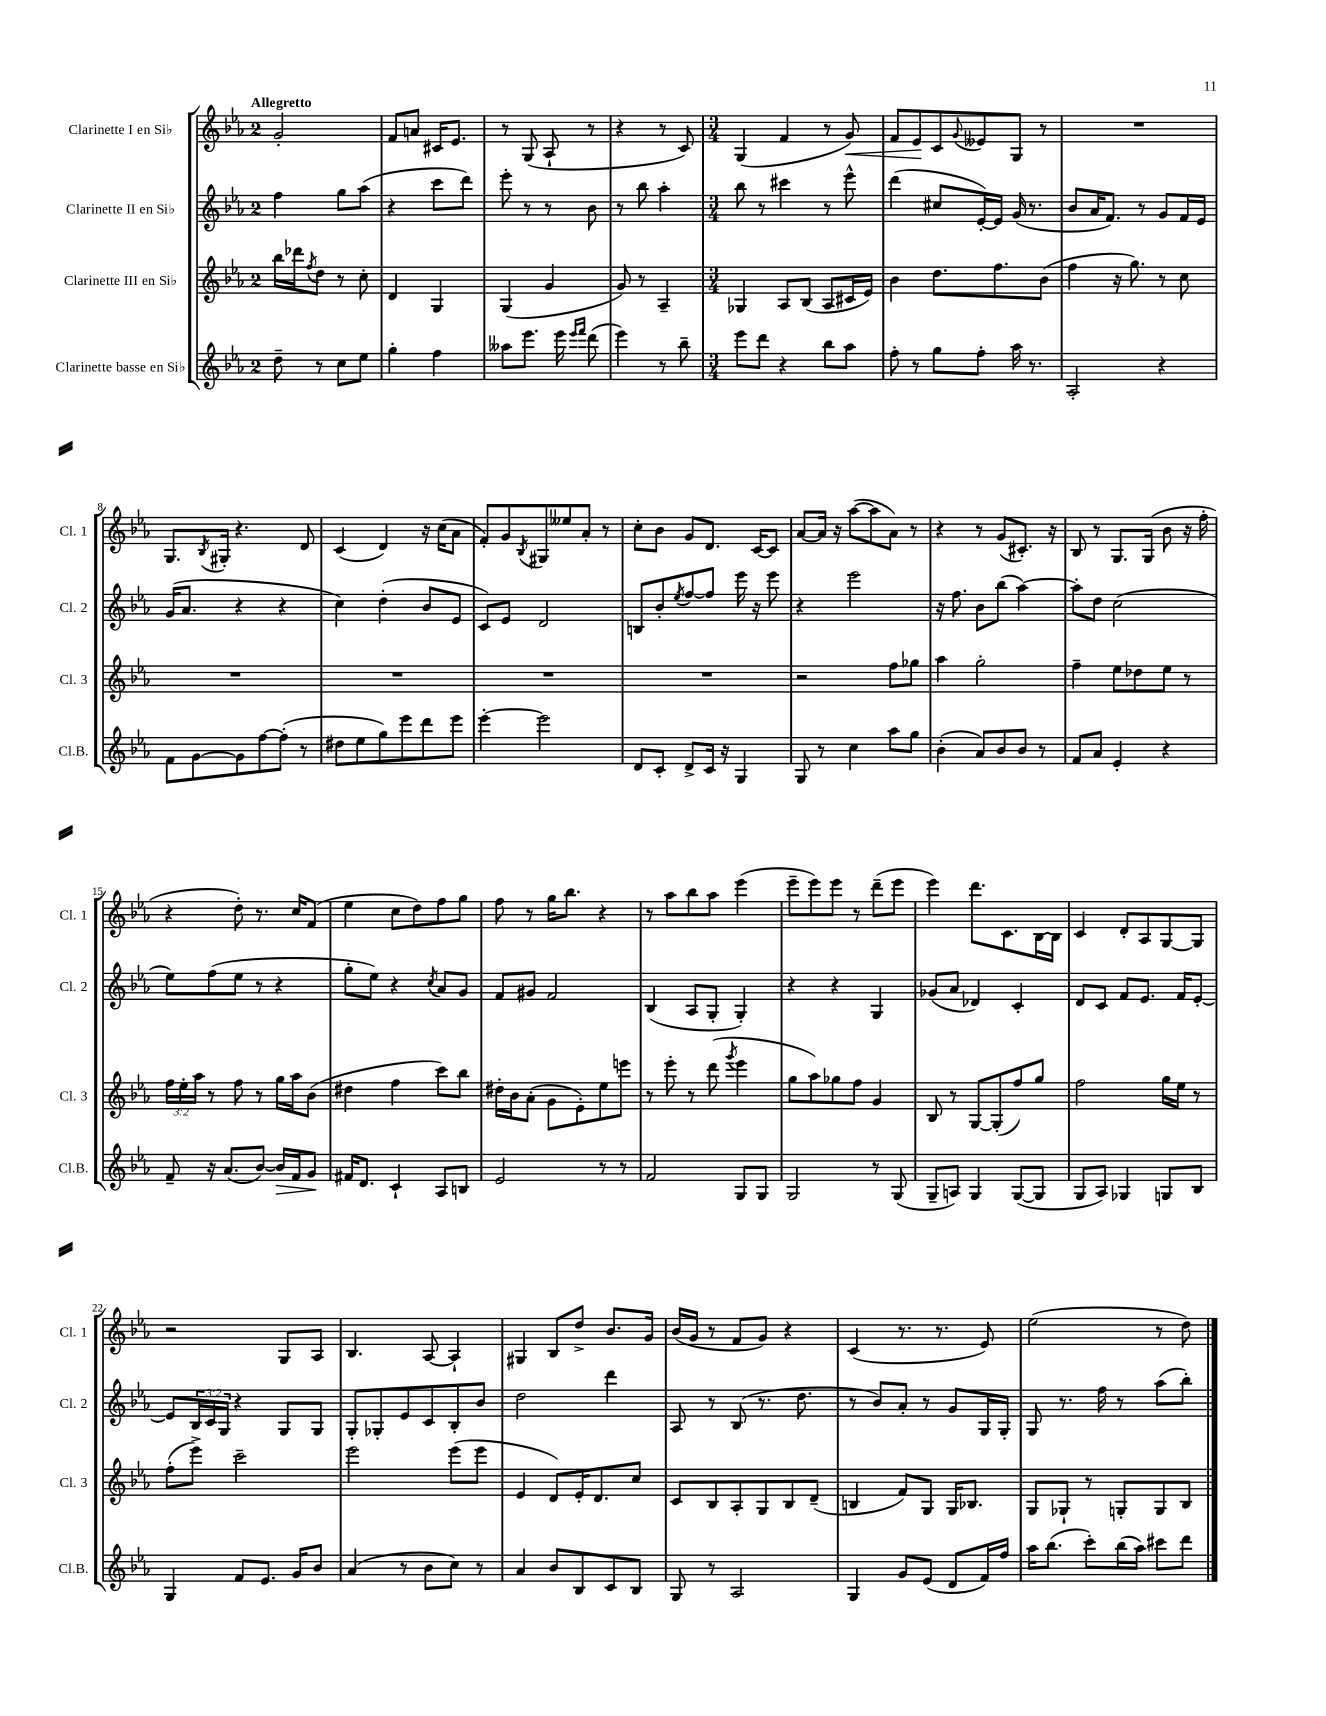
<<
\new StaffGroup <<
\new Staff = "s0" \with { instrumentName = "Clarinette I en Sib" shortInstrumentName = "Cl. 1" } {
    \clef treble \key ees \major \once \override Staff.TimeSignature.style = #'single-digit \time 2/4 \tempo "Allegretto"
    g'2-. |
    f'8 a'8 cis'16 ees'8. |
    r8 g8( aes8-! r8 |
    r4 r8 c'8) |
    \numericTimeSignature \time 3/4 g4( f'4 r8 g'8\<) |
    f'8 ees'8\! c'8 \appoggiatura { g'8 } eeses'8 g8 r8 |
    R2. |
    g8. \acciaccatura { bes8 } gis16-. r4. d'8 |
    c'4( d'4) r16 c''16( aes'8 |
    f'8-.) g'8 \acciaccatura { bes8 } gis8 eeses''8 aes'8-. r8 |
    c''8-. bes'8 g'8 d'8. c'16~ c'8 |
    aes'8~ aes'16 r16 aes''8~( aes''8 aes'8) r8 |
    r4 r8 g'8( cis'8.-.) r16 |
    bes8 r8 g8. g16( bes'8 r16 f''16-. |
    r4 d''8-.) r8. c''16 f'8( |
    ees''4 c''8 d''8) f''8 g''8 |
    f''8 r8 g''16 bes''8. r4 |
    r8 aes''8 bes''8 aes''8 ees'''4( |
    ees'''8-- ees'''8) ees'''8 r8 d'''8--( ees'''8 |
    ees'''4) d'''8. c'8. bes16~ bes16 |
    c'4 d'8-. aes8 g8~ g8 |
    r2 g8 aes8 |
    bes4. aes8~ aes4-! |
    gis4 bes8 d''8-> bes'8. g'16 |
    bes'16( g'16 r8 f'8 g'8) r4 |
    c'4( r8. r8. ees'8) |
    ees''2( r8 d''8) \bar "|." |
}
\new Staff = "s1" \with { instrumentName = "Clarinette II en Sib" shortInstrumentName = "Cl. 2" } {
    \clef treble \key ees \major \once \override Staff.TimeSignature.style = #'single-digit \time 2/4 \override Staff.TupletNumber.text = #tuplet-number::calc-fraction-text
    f''4 g''8 aes''8( |
    r4 c'''8 d'''8) |
    ees'''8-. r8 r8 bes'8 |
    r8 bes''8 aes''4-. |
    \numericTimeSignature \time 3/4 bes''8 r8 cis'''4 r8 ees'''8-^ |
    d'''4( cis''8 ees'16~-.) ees'16 g'16( r8. |
    bes'8 aes'16 f'8.) r8 g'8 f'16 ees'16 |
    g'16( aes'8. r4 r4 |
    c''4) d''4-.( bes'8 ees'8 |
    c'8) ees'8 d'2 |
    b8 bes'8-. \acciaccatura { ees''8 } f''8~ f''8 ees'''16 r16 ees'''8 |
    r4 ees'''2 |
    r16 f''8. bes'8 bes''8( aes''4~) |
    aes''8-. d''8 c''2( |
    ees''8) f''8( ees''8 r8 r4 |
    g''8-. ees''8) r4 \acciaccatura { c''8 } aes'8 g'8 |
    f'8 gis'8 f'2 |
    bes4( aes8 g8-. g4-.) |
    r4 r4 g4 |
    ges'8( aes'8 des'4) c'4-. |
    d'8 c'8 f'8 ees'8. f'16 ees'8~-. |
    ees'8 \tuplet 3/2 { bes16 c'16 g16 } r4 g8 g8 |
    g8-. ges8-. ees'8 c'8 bes8-. bes'8 |
    d''2 d'''4 |
    aes8 r8 bes8( r8. d''8. |
    r8 bes'8) aes'8-. r8 g'8 g16 g16-. |
    g8 r8. f''16 r8 aes''8( bes''8-.) \bar "|." |
}
\new Staff = "s2" \with { instrumentName = "Clarinette III en Sib" shortInstrumentName = "Cl. 3" } {
    \clef treble \key ees \major \once \override Staff.TimeSignature.style = #'single-digit \time 2/4 \override Staff.TupletNumber.text = #tuplet-number::calc-fraction-text
    bes''16 des'''16 \acciaccatura { f''8 } d''8 r8 c''8-. |
    d'4 g4 |
    g4( g'4 |
    g'8) r8 aes4-- |
    \numericTimeSignature \time 3/4 ges4 aes8 bes8( aes8 cis'16 ees'16) |
    bes'4 d''8. f''8. bes'8( |
    f''4 r16 g''8.) r8 c''8 |
    R2. |
    R2. |
    R2. |
    R2. |
    r2 f''8 ges''8 |
    aes''4 g''2-. |
    f''4-- ees''8 des''8 ees''8 r8 |
    \tuplet 3/2 { f''16 ees''16-. aes''16 } r8 f''8 r8 g''16 aes''16 bes'8( |
    dis''4 f''4 c'''8) bes''8 |
    dis''16-. bes'16 aes'8-.( g'8 ees'8-.) ees''8 e'''8 |
    r8 ees'''8-. r8 d'''8( \acciaccatura { g'''8 } ees'''4 |
    g''8 aes''8) ges''8 f''8 g'4 |
    bes8 r8 g8~ g8-.( f''8) g''8 |
    f''2 g''16 ees''16 r8 |
    f''8-.( ees'''8->) c'''2-- |
    ees'''2 ees'''8( ees'''8 |
    ees'4 d'8) ees'16-. d'8. c''8 |
    c'8 bes8 aes8-. g8 bes8 d'8--( |
    b4 f'8) g8 g16 bes8. |
    g8 ges8-! r8 g8-. g8 bes8 \bar "|." |
}
\new Staff = "s3" \with { instrumentName = "Clarinette basse en Sib" shortInstrumentName = "Cl.B." } {
    \clef treble \key ees \major \once \override Staff.TimeSignature.style = #'single-digit \time 2/4
    d''8-- r8 c''8 ees''8 |
    g''4-. f''4 |
    aeses''8 ees'''8. ees'''16 \grace { ees'''16 f'''16 } d'''8( |
    ees'''4) r8 bes''8-- |
    \numericTimeSignature \time 3/4 ees'''8 d'''8 r4 bes''8 aes''8 |
    f''8-. r8 g''8 f''8-. aes''16 r8. |
    aes2-. r4 |
    f'8 g'8~ g'8 f''8~ f''8-.( r8 |
    dis''8 ees''8 g''8) ees'''8 d'''8 ees'''8 |
    ees'''4~-. ees'''2 |
    d'8 c'8-. d'8-> c'16 r16 g4 |
    g8 r8 c''4 aes''8 g''8 |
    bes'4-.( aes'8) bes'8 bes'8 r8 |
    f'8 aes'8 ees'4-. r4 |
    f'8-- r16 aes'8.( bes'8~) bes'16\> f'16 g'8\! |
    fis'16 d'8. c'4-! aes8 b8 |
    ees'2 r8 r8 |
    f'2 g8 g8 |
    g2 r8 g8( |
    g8-- a8) g4 g8~( g8 |
    g8 aes8) ges4 g8 bes8 |
    g4 f'8 ees'8. g'16 bes'8 |
    aes'4( r8 bes'8 c''8) r8 |
    aes'4 bes'8 bes8 c'8 bes8 |
    g8 r8 aes2 |
    g4 g'8 ees'8( d'8 f'16) f''16 |
    aes''16 bes''8.( c'''8-.) bes''16( aes''16) cis'''8 d'''8 \bar "|." |
}
>>
>>
